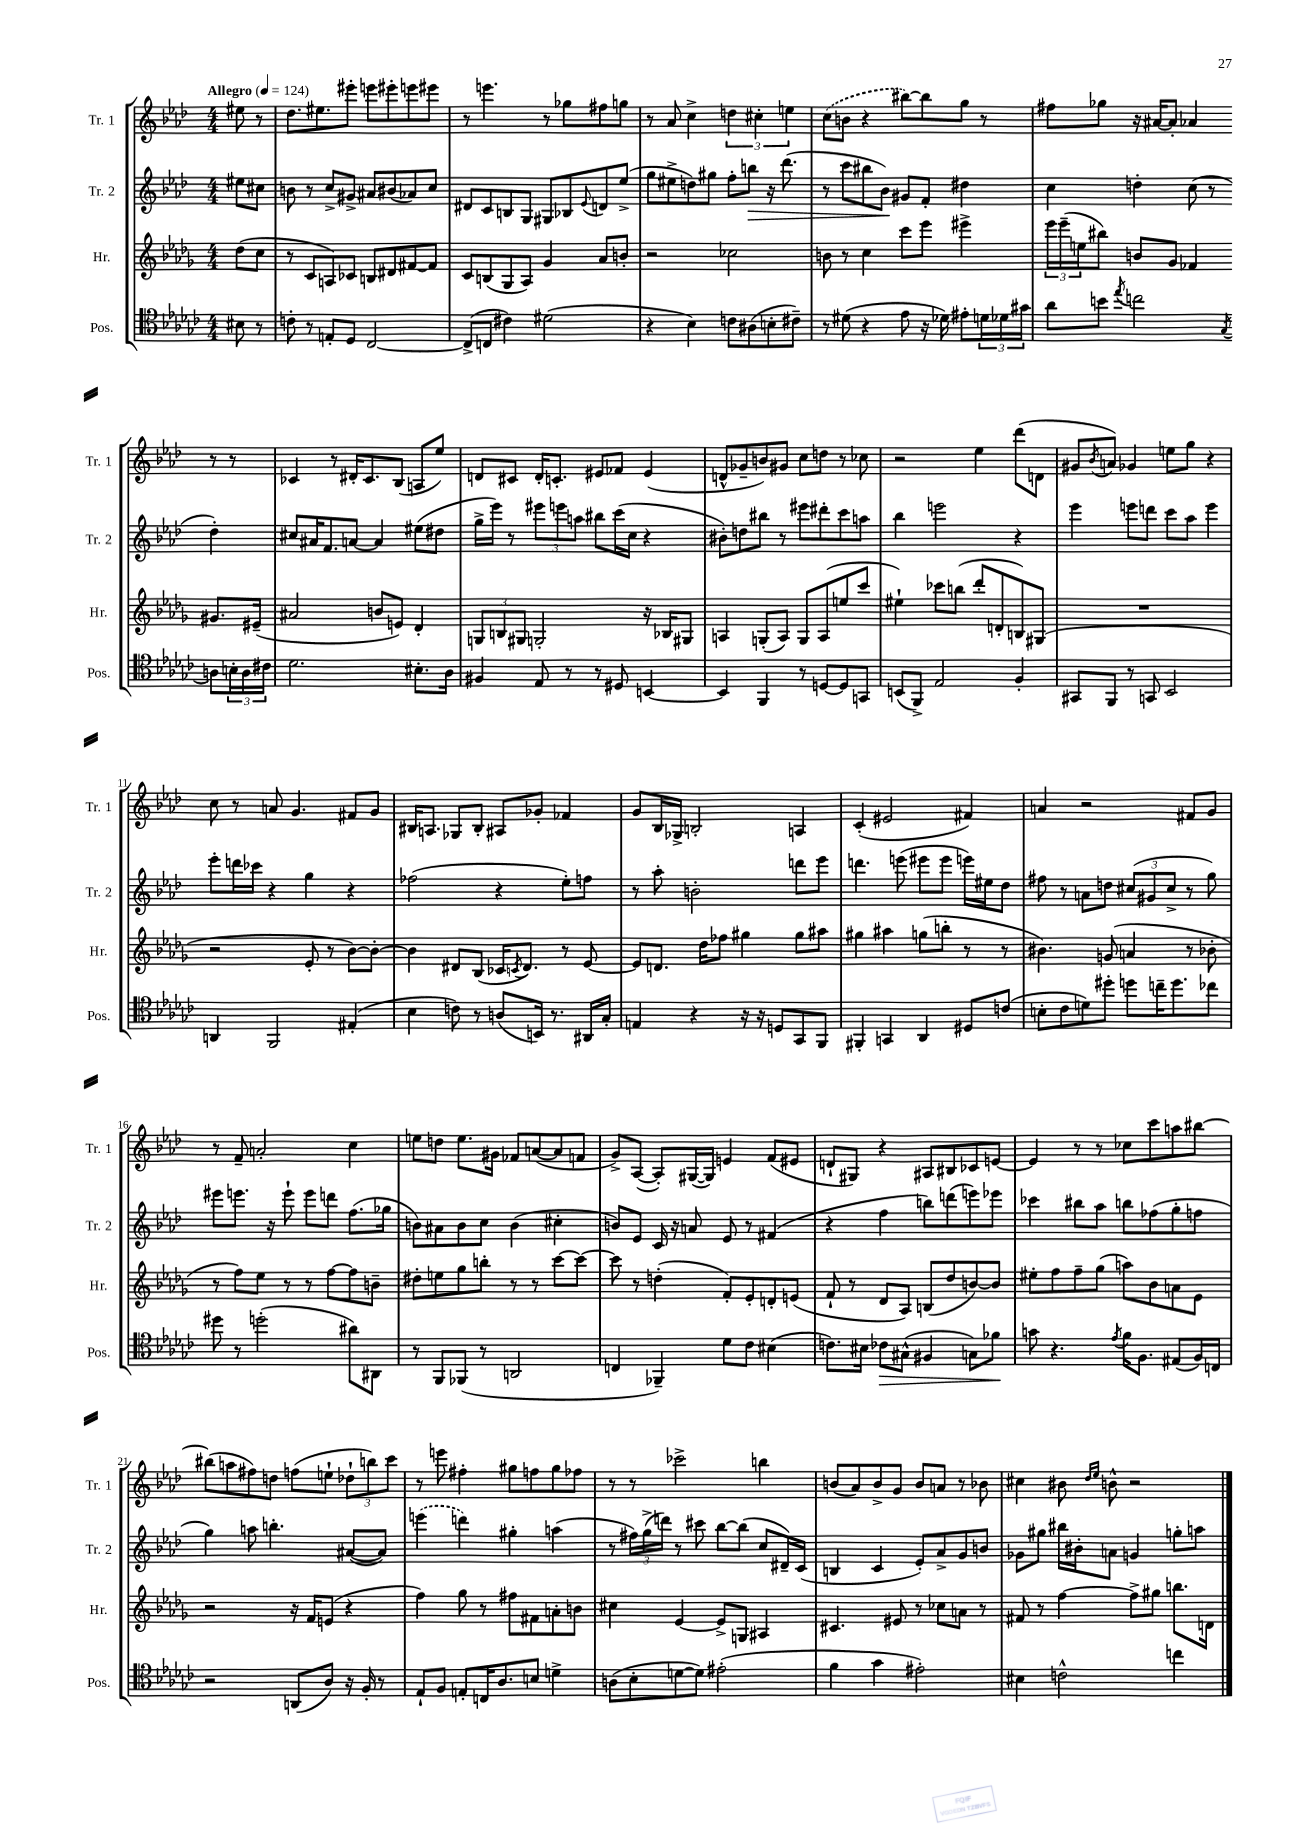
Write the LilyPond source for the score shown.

<<
\new StaffGroup <<
\new Staff = "s0" \with { instrumentName = "Tr. 1" shortInstrumentName = "Tr. 1" } {
    \clef treble \key aes \major \numericTimeSignature \time 4/4 \partial 4 \tempo "Allegro" 4 = 124
    eis''8 r8 |
    des''8. eis''8. eis'''8-. e'''8 eis'''8-. e'''8 eis'''8 |
    r8 e'''4. r8 ges''8 fis''8 g''8 |
    r8 aes'8 c''4-> \tuplet 3/2 { d''4 cis''4-. e''4 } |
    \once \slurDashed c''8( b'8 r4 bis''8~) bis''8 g''8 r8 |
    fis''8 ges''8 r16 ais'16~ ais'8-. aes'4 r8 r8 |
    ces'4 r8 dis'16-. ces'8. bes8( a8 ees''8) |
    d'8 cis'8 d'16-. c'8.-. eis'8 fes'8 eis'4( |
    d'8-^ ges'8-- b'8) gis'8 c''8 d''8 r8 ces''8 |
    r2 ees''4 des'''8( d'8 |
    gis'8 \acciaccatura { bes'8 } a'8) ges'4 e''8 g''8 r4 |
    c''8 r8 a'8 g'4. fis'8 g'8 |
    bis16 a8. ges8 bis8-. ais8 ges'8-. fes'4 |
    g'8 bes16 ges16-> b2-. a4 |
    c'4-.( eis'2 fis'4) |
    a'4 r2 fis'8 g'8 |
    r8 f'8-- a'2-. c''4 |
    e''8 d''8 e''8. gis'16 fes'8 a'8~( a'8 f'8 |
    g'8->) aes8~( aes8-.) gis16~( gis16) e'4 f'8( eis'8 |
    d'8-! gis8) r4 ais8 bis8 ces'8 e'8~ |
    e'4 r8 r8 ces''8 c'''8 a''8 bis''8~ |
    bis''8( a''8 fis''8) d''8 f''8( e''8-! \tuplet 3/2 { des''8-! b''8) c'''8 } |
    r8 e'''8 fis''4-. gis''8 f''8 gis''8 fes''8 |
    r8 r8 ces'''2-> b''4 |
    b'8( aes'8) b'8-> g'8 b'8 a'8 r8 bes'8 |
    cis''4 bis'8 \grace { des''16 ees''16 } b'8-^ r2 \bar "|." |
}
\new Staff = "s1" \with { instrumentName = "Tr. 2" shortInstrumentName = "Tr. 2" } {
    \clef treble \key aes \major \numericTimeSignature \time 4/4 \partial 4
    eis''8 cis''8 |
    b'8 r8 c''8-> gis'8-> ais'8 bis'8( aes'8) c''8 |
    dis'8 c'8 b8 g8 gis8 bes8 \appoggiatura { ees'8 } d'8 ees''8->( |
    g''8 eis''8-> d''8) gis''8 f''8-. b''8\> r16 des'''8.( |
    r8 c'''8 bis''8 bes'8\!) gis'8 f'8-. dis''4 |
    c''4 d''4-. c''8( r8 d''4-.) |
    cis''8 ais'16 f'8. a'8~ a'4 eis''8( dis''8 |
    g''16-> ees'''16) r8 \tuplet 3/2 { eis'''8 e'''8 a''8 } bis''8 c'''16( c''16 r4 |
    bis'8-.) d''8 bis''8 r8 eis'''8 dis'''8-. c'''8 a''8 |
    bes''4 e'''2 r4 |
    ees'''4 e'''8 d'''8 c'''8 aes''8 e'''4 |
    ees'''8-. d'''16 ces'''16 r4 g''4 r4 |
    fes''2( r4 ees''8-.) f''8 |
    r8 aes''8-. b'2-. d'''8 ees'''8 |
    d'''4. e'''8( eis'''8 eis'''8 e'''16) eis''16 des''8 |
    fis''8 r8 a'8 d''8 \tuplet 3/2 { cis''8( gis'8 cis''8-> } r8 g''8) |
    eis'''8 e'''8. r16 e'''8-! e'''8 d'''8 f''8.( ges''16 |
    b'8) ais'8 b'8 c''8 b'4( cis''4-. |
    b'8) ees'8 c'16 r16 a'8 ees'8 r8 fis'4( |
    r4 f''4 b''8) d'''8( e'''8) ees'''8 |
    ces'''4 bis''8 aes''8 b''8 fes''8( g''8-. f''8 |
    g''4) a''8 b''4.-. ais'8~( ais'8) |
    \once \slurDashed e'''4( d'''4) gis''4-. a''4( |
    r8 \tuplet 3/2 { fis''16) g''16->( d'''16) } r8 cis'''8 bes''8~ bes''8( c''8 dis'16--) c'16( |
    b4 c'4 ees'8-.) aes'8-> g'8 b'8 |
    ges'8 gis''8 bis''16 bis'16-. a'8 g'4 g''8-. a''8 \bar "|." |
}
\new Staff = "s2" \with { instrumentName = "Hr." shortInstrumentName = "Hr." } {
    \clef treble \key des \major \numericTimeSignature \time 4/4 \partial 4
    des''8( c''8 |
    r8 c'8 a8) ces'8 b8 dis'8 fis'8~ fis'8 |
    c'8 b8( ges8 aes8) ges'4 aes'8 b'8-. |
    r2 ces''2 |
    b'8 r8 c''4 c'''8 ees'''8 eis'''4-> |
    \tuplet 3/2 { ees'''16 ees'''16--( e''16 } bis''8) b'8 ges'8 fes'4 gis'8. eis'16--( |
    ais'2 b'8 e'8) des'4-. |
    \tuplet 3/2 { g8 b8 gis8 } g2-. r16 bes16 gis8 |
    a4 g8-.( a8) g8 a8( e''8 c'''8 |
    eis''4-!) ces'''8 b''8( des'''8-. d'8-. b8) gis8( |
    R1 |
    r2 ees'8-. r8 bes'8~) bes'8~-. |
    bes'4 dis'8 bes8( ces'16 \acciaccatura { c'8 } dis'8.) r8 ees'8~ |
    ees'8 d'8. des''16 fes''8 gis''4 gis''8 ais''8 |
    gis''4 ais''4 g''8( b''8-. r8 r8 |
    bis'4.) g'8( a'4 r8 bes'8-. |
    r8 f''8) ees''8 r8 r8 f''8~ f''8 b'8-- |
    dis''8-. e''8 ges''8 b''8-. r8 r8 c'''8~ c'''8~ |
    c'''8 r8 d''4-.( f'8-.) ees'8-. d'8-. e'8( |
    f'8-! r8 des'8 aes8) b8( des''8 b'8~) b'8 |
    eis''8-. f''8 f''8-- ges''8( a''8) bes'8 a'8 ees'8 |
    r2 r16 f'16 e'8( r4 |
    f''4) ges''8 r8 fis''8 fis'8 a'8-. b'8 |
    cis''4 ees'4~ ees'8-> g8 ais4 |
    cis'4. eis'8 r8 ces''8 a'8 r8 |
    fis'8 r8 f''4~ f''8-> gis''8 b''8. d'16 \bar "|." |
}
\new Staff = "s3" \with { instrumentName = "Pos." shortInstrumentName = "Pos." } {
    \clef tenor \key ges \major \numericTimeSignature \time 4/4 \partial 4
    bis8 r8 |
    c'8-. r8 e8-. des8 ces2~ |
    ces8->( c8 cis'4) dis'2( |
    r4 bes4) c'8 ais8( b8-. cis'8--) |
    r8 dis'8( r4 ees'8 r16 des'16) eis'8-. \tuplet 3/2 { d'16 des'16 gis'16 } |
    aes'8 b'8 \acciaccatura { ees''8 } c''2 \acciaccatura { ges8 } a8 \tuplet 3/2 { b16-. a16 cis'16 } |
    des'2. bis8.-. aes16 |
    fis4 ees8 r8 r8 dis8 b,4~ |
    b,4 f,4 r8 d8~ d8 g,8 |
    b,8( f,8->) ees2 f4-. |
    gis,8 f,8 r8 g,8 bes,2 |
    a,4 f,2 eis4-.( |
    bes4 c'8) r8 a8( b,16) r8. ais,16 ges16-. |
    e4 r4 r16 r16 d8 ges,8 f,8 |
    fis,4-. g,4 aes,4 dis8 c'8( |
    b8-. ces'8 d'8) dis''8-. d''8 c''16-- d''8. ces''8 |
    dis''8 r8 d''2-.( ais'8) ais,8 |
    r8 f,8 fes,8( r8 a,2 |
    c4 fes,4--) des'8 ces'8 bis4( |
    c'8.) bis16 ces'8\> gis8-^( fis4 g8) fes'8\! |
    g'8 r4. \acciaccatura { ees'8 } f'16 f8. eis8( f16) c16 |
    r2 a,8( aes8) r16 f16-. r8 |
    ees8-! f8 e8-. c16 aes8. b8 d'4-> |
    a8( bes8-. d'8~ d'8) eis'2-.( |
    f'4 ges'4 eis'2-.) |
    bis4 c'2-^ c''4 \bar "|." |
}
>>
>>
